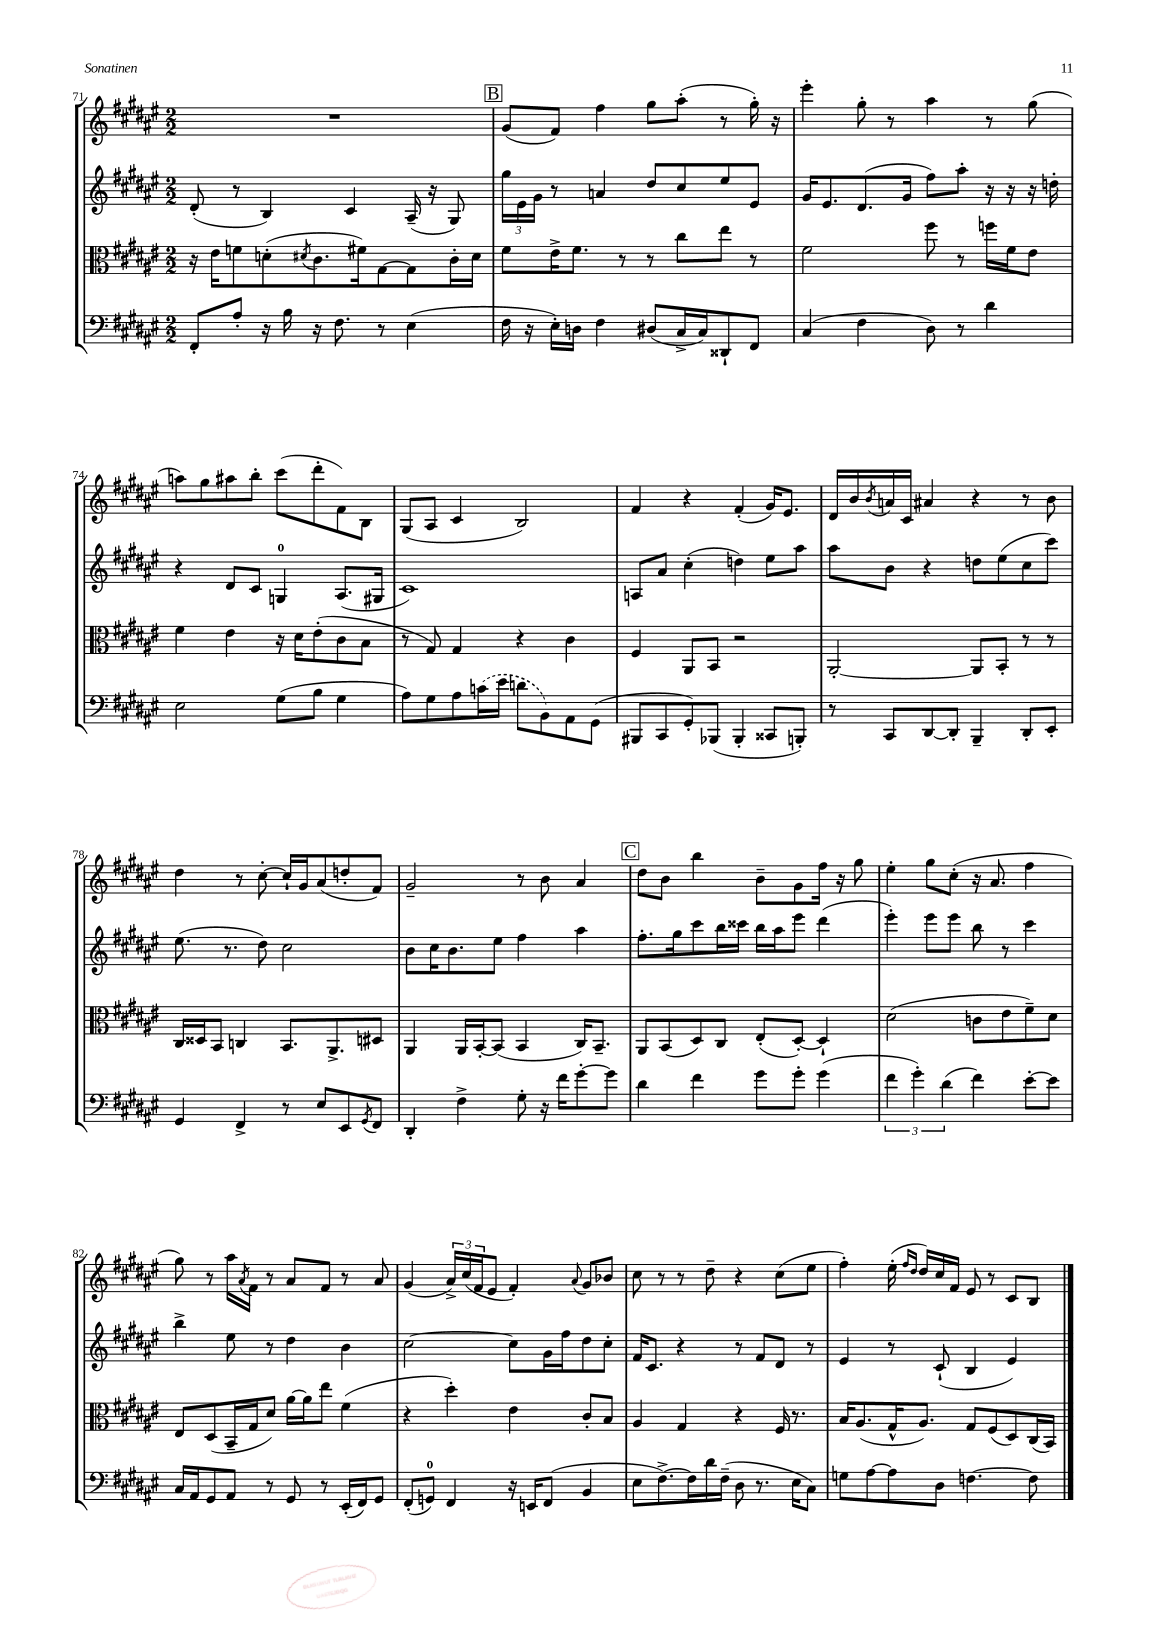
<<
\new StaffGroup <<
\new Staff = "s0" {
    \clef treble \key fis \major \numericTimeSignature \time 2/2
    R1 |
    \mark \markup { \box "B" } gis'8( fis'8) fis''4 gis''8 ais''8-.( r8 gis''16-.) r16 |
    eis'''4-. gis''8-. r8 ais''4 r8 gis''8( |
    a''8) gis''8 ais''8 b''8-. cis'''8( dis'''8-. fis'8) b8 |
    gis8( ais8 cis'4 b2) |
    fis'4 r4 fis'4-.( gis'16) eis'8. |
    dis'16 b'16 \acciaccatura { b'8 } a'16 cis'16 ais'4 r4 r8 b'8 |
    dis''4 r8 cis''8~-. cis''16-! gis'16 ais'8( d''8-. fis'8) |
    gis'2-- r8 b'8 ais'4 |
    \mark \markup { \box "C" } dis''8 b'8 b''4 b'8-- gis'8 fis''16 r16 gis''8 |
    eis''4-. gis''8 cis''8-.( r16 ais'8. fis''4 |
    gis''8) r8 ais''16 \acciaccatura { ais'8 } fis'16 r8 ais'8 fis'8 r8 ais'8 |
    gis'4( \tuplet 3/2 { ais'16->) cis''16( fis'16 } eis'8 fis'4-.) \appoggiatura { ais'8 } gis'8 bes'8 |
    cis''8 r8 r8 dis''8-- r4 cis''8( eis''8 |
    fis''4-.) eis''16-.( \grace { fis''16 dis''16 } dis''16) cis''16 fis'16 eis'8 r8 cis'8 b8 \bar "|." |
}
\new Staff = "s1" {
    \clef treble \key fis \major \numericTimeSignature \time 2/2
    dis'8-.( r8 b4) cis'4 ais16--( r16 gis8) |
    \mark \markup { \box "B" } \tuplet 3/2 { gis''16 eis'16 gis'16 } r8 a'4 dis''8 cis''8 eis''8 eis'8 |
    gis'16 eis'8. dis'8.( gis'16 fis''8) ais''8-. r16 r16 r16 d''16-. |
    r4 dis'8 cis'8 g4-0 ais8.( gis16 |
    cis'1) |
    a8 ais'8 cis''4-.( d''4) eis''8 ais''8 |
    ais''8 b'8 r4 d''8 eis''8( cis''8 cis'''8) |
    eis''8.( r8. dis''8) cis''2 |
    b'8 cis''16 b'8. eis''8 fis''4 ais''4 |
    \mark \markup { \box "C" } fis''8.-. gis''16 cis'''8 b''16 cisis'''16 b''16 ais''16 eis'''8 dis'''4( |
    eis'''4-.) eis'''8 eis'''8 b''8 r8 cis'''4 |
    b''4-> eis''8 r8 dis''4 b'4 |
    cis''2~ cis''8 gis'16 fis''16 dis''8 cis''8-. |
    fis'16 cis'8. r4 r8 fis'8 dis'8 r8 |
    eis'4 r8 cis'8-!( b4 eis'4) \bar "|." |
}
\new Staff = "s2" {
    \clef alto \key fis \major \numericTimeSignature \time 2/2
    r16 eis'16 f'8 d'8-.( \acciaccatura { dis'8 } cis'8. fis'16) gis8~ gis8 cis'16-. dis'16 |
    \mark \markup { \box "B" } fis'8 eis'16-> fis'8. r8 r8 cis''8 eis''8 r8 |
    fis'2 fis''8 r8 f''16 fis'16 eis'8 |
    fis'4 eis'4 r16 dis'16 eis'8-.( cis'8 b8 |
    r8 gis8) gis4 r4 cis'4 |
    fis4 ais,8 b,8 r2 |
    ais,2~-. ais,8 b,8-. r8 r8 |
    cis16 disis16 b,8 c4 b,8. ais,8.-> dis8 |
    ais,4 ais,16 b,16~-. b,8( b,4 cis16) b,8.-- |
    \mark \markup { \box "C" } ais,8 b,8( dis8) cis8 eis8-.( dis8~-.) dis4-! |
    dis'2( c'8 eis'8 fis'8--) dis'8 |
    eis8 dis8( b,16-- gis16 dis'8) ais'16~ ais'16 eis''8 fis'4( |
    r4 dis''4-.) eis'4 cis'8-. b8 |
    ais4 gis4 r4 fis16 r8. |
    b16 ais8.( gis16-^ ais8.) gis8 fis8( dis8) cis16( b,16) \bar "|." |
}
\new Staff = "s3" {
    \clef bass \key fis \major \numericTimeSignature \time 2/2
    fis,8-. ais8-. r16 b16 r16 fis8. r8 eis4( |
    \mark \markup { \box "B" } fis16 r16 eis16-.) d16 fis4 dis8( cis16-> cis16) disis,8-! fis,8 |
    cis4( fis4 dis8) r8 dis'4 |
    eis2 gis8( b8 gis4 |
    ais8) gis8 ais8 \once \slurDashed c'16( eis'16 d'8 b,8) ais,8 gis,8( |
    bis,,8 cis,8 gis,8-.) bes,,8( bes,,4-. cisis,8 b,,8-.) |
    r8 cis,8 dis,8~ dis,8-. b,,4-- dis,8-. eis,8-. |
    gis,4 fis,4-> r8 eis8 eis,8 \acciaccatura { gis,8 } fis,8 |
    dis,4-. fis4-> gis8-. r16 fis'16 gis'8~-. gis'8 |
    \mark \markup { \box "C" } dis'4 fis'4 gis'8 gis'8-. gis'4( |
    \tuplet 3/2 { fis'4 gis'4-.) dis'4( } fis'4) eis'8~-. eis'8 |
    cis16 ais,16 gis,8 ais,8 r8 gis,8 r8 eis,16-.( fis,16) gis,8 |
    fis,8-.( g,8-0) fis,4 r16 e,16 fis,8( b,4 |
    eis8 fis8.~->) fis16 dis'16 fis16--( dis8 r8. eis16 cis8) |
    g8 ais8~ ais8 dis8 f4.~ f8 \bar "|." |
}
>>
>>
\layout { \context { \Score currentBarNumber = #71 } }
